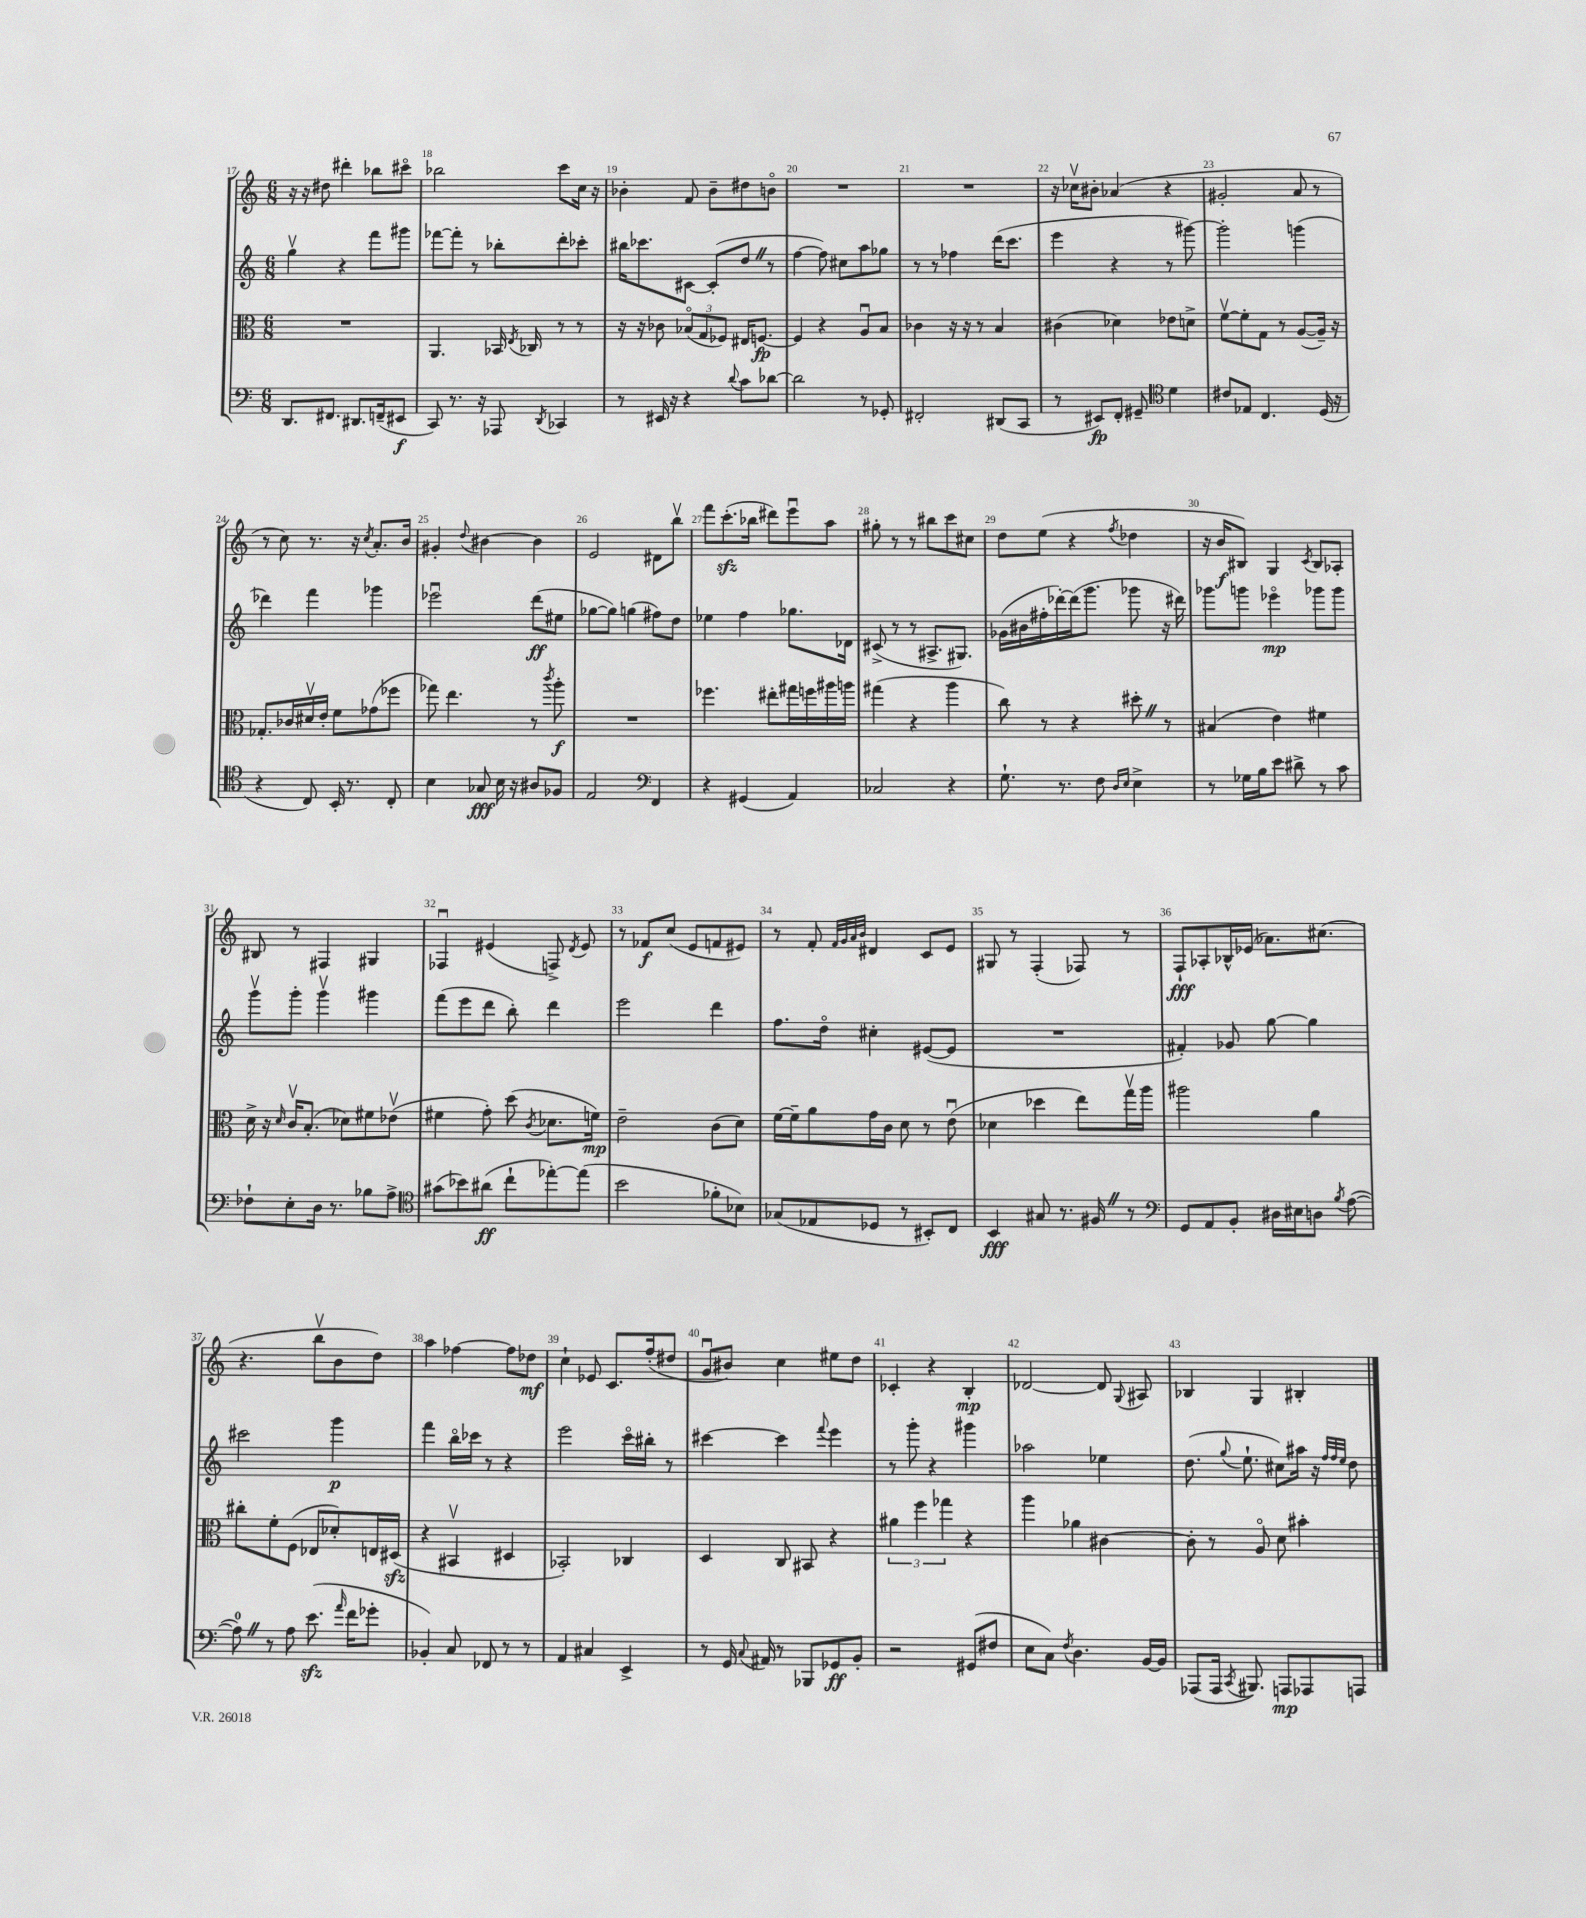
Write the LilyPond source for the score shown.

<<
\new StaffGroup <<
\new Staff = "s0" {
    \clef treble \key c \major \numericTimeSignature \time 6/8
    \autoBeamOff r16 r16 dis''8 dis'''4-. bes''8[ cis'''8]\flageolet |
    bes''2 c'''8[ c''16] r16 |
    bes'4-. f'8 bes'8[-- dis''8 b'8]\flageolet |
    R2. |
    R2. |
    r16 ces''16[\upbow bis'8]-. aes'4( r4 |
    gis'2-. a'8 r8 |
    r8 c''8) r8. r16 \acciaccatura { c''8 } a'8.[-. b'16] |
    gis'4-. \appoggiatura { d''8 } bis'4~ bis'4 |
    e'2 dis'8[ b''8]\upbow |
    f'''8[ c'''8.-.\sfz( bes''16] dis'''8[) e'''8\downbow a''8] |
    gis''8-. r8 r8 bis''8[ c'''8 cis''8] |
    d''8[ e''8]( r4 \acciaccatura { f''8 } des''4 |
    r16 b'16[\f bis8]) g4 \acciaccatura { c'8 } bis8[ aes8]-. |
    bis8 r8 fis4 gis4 |
    fes4\downbow eis'4( f8->) \acciaccatura { d'8 } eis'8 |
    r8 fes'8[\f c''8]( e'8[ f'8 eis'8]) |
    r8 f'8-. \grace { f'32[ g'32 a'32 b'32] } dis'4 c'8[ e'8] |
    gis8 r8 f4-.( fes8) r8 |
    f8[-!\fff aes8-. bes16-^ ees'16]( aes'8.[) cis''8.]( |
    r4. b''8[\upbow b'8 d''8]) |
    a''4 fes''4~ fes''8[ des''8]\mf |
    c''4-! ees'8 c'8.[ f''16-.( dis''8] |
    g'8[\downbow bis'8]) c''4 eis''8[ d''8] |
    ces'4-. r4 b4-.\mp |
    des'2~ des'8 \appoggiatura { g8 } ais8 |
    bes4 g4 bis4-. \bar "|." |
}
\new Staff = "s1" {
    \clef treble \key c \major \numericTimeSignature \time 6/8
    \autoBeamOff g''4\upbow r4 f'''8[ gis'''8] |
    fes'''8[~ fes'''8]-. r8 bes''8[-. d'''8-. ces'''8]-. |
    bis''16[ ces'''8. cis'8]~ cis'8[-.( d''8] \once \override BreathingSign.text = \markup { \musicglyph "scripts.caesura.straight" } \breathe r8 |
    f''4~ f''8) cis''8[ a''8 ges''8] |
    r8 r8 fes''4 d'''16[( c'''8.] |
    e'''4 r4 r8 gis'''8~) |
    gis'''2-. g'''4( |
    des'''4) f'''4 ges'''4 |
    ees'''2\downbow d'''8[\ff( eis''8] |
    ges''8[~ ges''8]) g''4( fis''8[) d''8] |
    ees''4 f''4 ges''8.[ des'16] |
    cis'8->( r8 r8 ais8.[-> gis8.]) |
    ges'16[( bis'16 fis''16-. des'''16~-.) des'''16( g'''8.] ges'''8 r16 dis'''16) |
    ges'''8[ g'''8] ees'''4\flageolet\mp ges'''8[ ges'''8] |
    g'''8[\upbow g'''8]-. g'''4\upbow gis'''4 |
    f'''8[( e'''8 d'''8] b''8-.) d'''4 |
    e'''2 d'''4 |
    f''8.[ d''16]\flageolet cis''4-. eis'8[~( eis'8] |
    R2. |
    fis'4-.) ges'8 g''8~ g''4 |
    cis'''2 g'''4\p |
    f'''4 b''16[\flageolet ces'''16] r8 r4 |
    e'''2 c'''16[\flageolet bis''16]-. r8 |
    cis'''4~ cis'''4 \appoggiatura { f'''8 } e'''4 |
    r8 g'''8-. r4 gis'''4 |
    aes''2 ees''4 |
    d''8.( \appoggiatura { g''8 } e''8.-! cis''8[) ais''16] r16 \grace { f''32[ f''32 e''32] } d''8 \bar "|." |
}
\new Staff = "s2" {
    \clef alto \key c \major \numericTimeSignature \time 6/8
    \autoBeamOff R2. |
    a,4. bes,16 \acciaccatura { e8 } ces16 r8 r8 |
    r16 r16 ces'8 \tuplet 3/2 { bes8[\flageolet( g8 fes8]) } eis16[ f8.]~\fp |
    f4 r4 a8[\downbow b8] |
    ces'4 r16 r16 r8 b4 |
    cis'4( des'4) ees'8[ d'8]-> |
    f'8[~\upbow f'8-. g8] r8 a8[~( a16]--) r16 |
    ges8.[-. ces'16 dis'16\upbow e'16]-. f'8[ ges'8( fes''8] |
    ges''8) e''4. r8 \acciaccatura { c'''8 } a''8-.\f |
    R2. |
    fes''4. eis''8[-. gis''16 f''16 ais''16 a''16] |
    gis''4( r4 a''4 |
    c''8) r8 r4 dis''8-. \once \override BreathingSign.text = \markup { \musicglyph "scripts.caesura.straight" } \breathe r8 |
    bis4( e'4) fis'4 |
    d'16-> r16 \grace { d'16 } c'16[\upbow b8.]-.( des'8[) fis'8 ees'8]\upbow( |
    fis'4 g'8-.) d''8( \acciaccatura { c'8 } des'8.[ f'16]\mp) |
    e'2-- c'8[( d'8]) |
    f'16[~ f'16-- a'8 g'16 c'16] d'8 r8 e'8\downbow( |
    des'4 des''4 e''8[) g''16\upbow a''16] |
    ais''2 a'4 |
    cis''8[-. f'8-. f8]( ees8[ des'8-.) e16 dis16]\sfz( |
    r4 bis,4\upbow dis4 |
    bes,2-.) ces4 |
    d4 c8 bis,8 r4 |
    \tuplet 3/2 { ais'4 f''4 ges''4 } r4 |
    a''4 aes'4 cis'4~ |
    cis'8-. r8 a8\flageolet d'8 bis'4-. \bar "|." |
}
\new Staff = "s3" {
    \clef bass \key c \major \numericTimeSignature \time 6/8
    \autoBeamOff d,8.[ fis,8.] dis,8.[ f,16--( eis,8]\f |
    c,8) r8. r16 aes,,8 \acciaccatura { d,8 } ces,4 |
    r8 eis,16 r16 r4 \appoggiatura { d'8 } c'8[ des'8]~ |
    des'2 r8 ges,8-. |
    fis,2-. dis,8[( c,8] |
    r8 eis,8[\fp) f,8]-. gis,8-- \clef tenor d'4 |
    cis'8[ ees8] c4. d16( r16 |
    r4 c8) b,16-. r8. c8-. |
    b4 ges8\fff b16 r16 ais8[ fes8] |
    e2 \clef bass f,4 |
    r4 gis,4( a,4) |
    ces2 r4 |
    g8.-! r8. f8 \grace { d16[ e16] } e4-> |
    r8 ges16[ b16 e'8] dis'8-> r8 c'8 |
    fes8[-! e8-. d16] r8. bes8[ a8]-> |
    \clef tenor gis'8[( bes'8) ais'8]\ff( c''8[-! ees''8~-.) ees''8]( |
    b'2 fes'8[-. bes8]) |
    ges8[( ees8 des8] r8 bis,8[-.) c8] |
    b,4\fff gis8 r8. fis16 \once \override BreathingSign.text = \markup { \musicglyph "scripts.caesura.straight" } \breathe r8 |
    \clef bass g,8[ a,8 b,8]-. dis16[ eis16 d8] \acciaccatura { b8 } a8~( |
    a8-0) \once \override BreathingSign.text = \markup { \musicglyph "scripts.caesura.straight" } \breathe r8 a8 e'8.\sfz( \grace { a'16 } f'16[ ges'8]-. |
    bes,4-.) c8 fes,8 r8 r8 |
    a,4 cis4 e,4-> |
    r8 g,16 \appoggiatura { c8 } ais,16 r8 bes,,8[ ges,8\ff b,8]-. |
    r2 gis,8[( fis8] |
    e8[ c8]) \acciaccatura { f8 } d4. b,16[~ b,16] |
    aes,,8[( aes,,16] \acciaccatura { c,8 } bis,,8.) a,,8[\mp aes,,8 a,,8] \bar "|." |
}
>>
>>
\layout { \context { \Score currentBarNumber = #17 \override BarNumber.break-visibility = ##(#f #t #t) barNumberVisibility = #all-bar-numbers-visible } }
